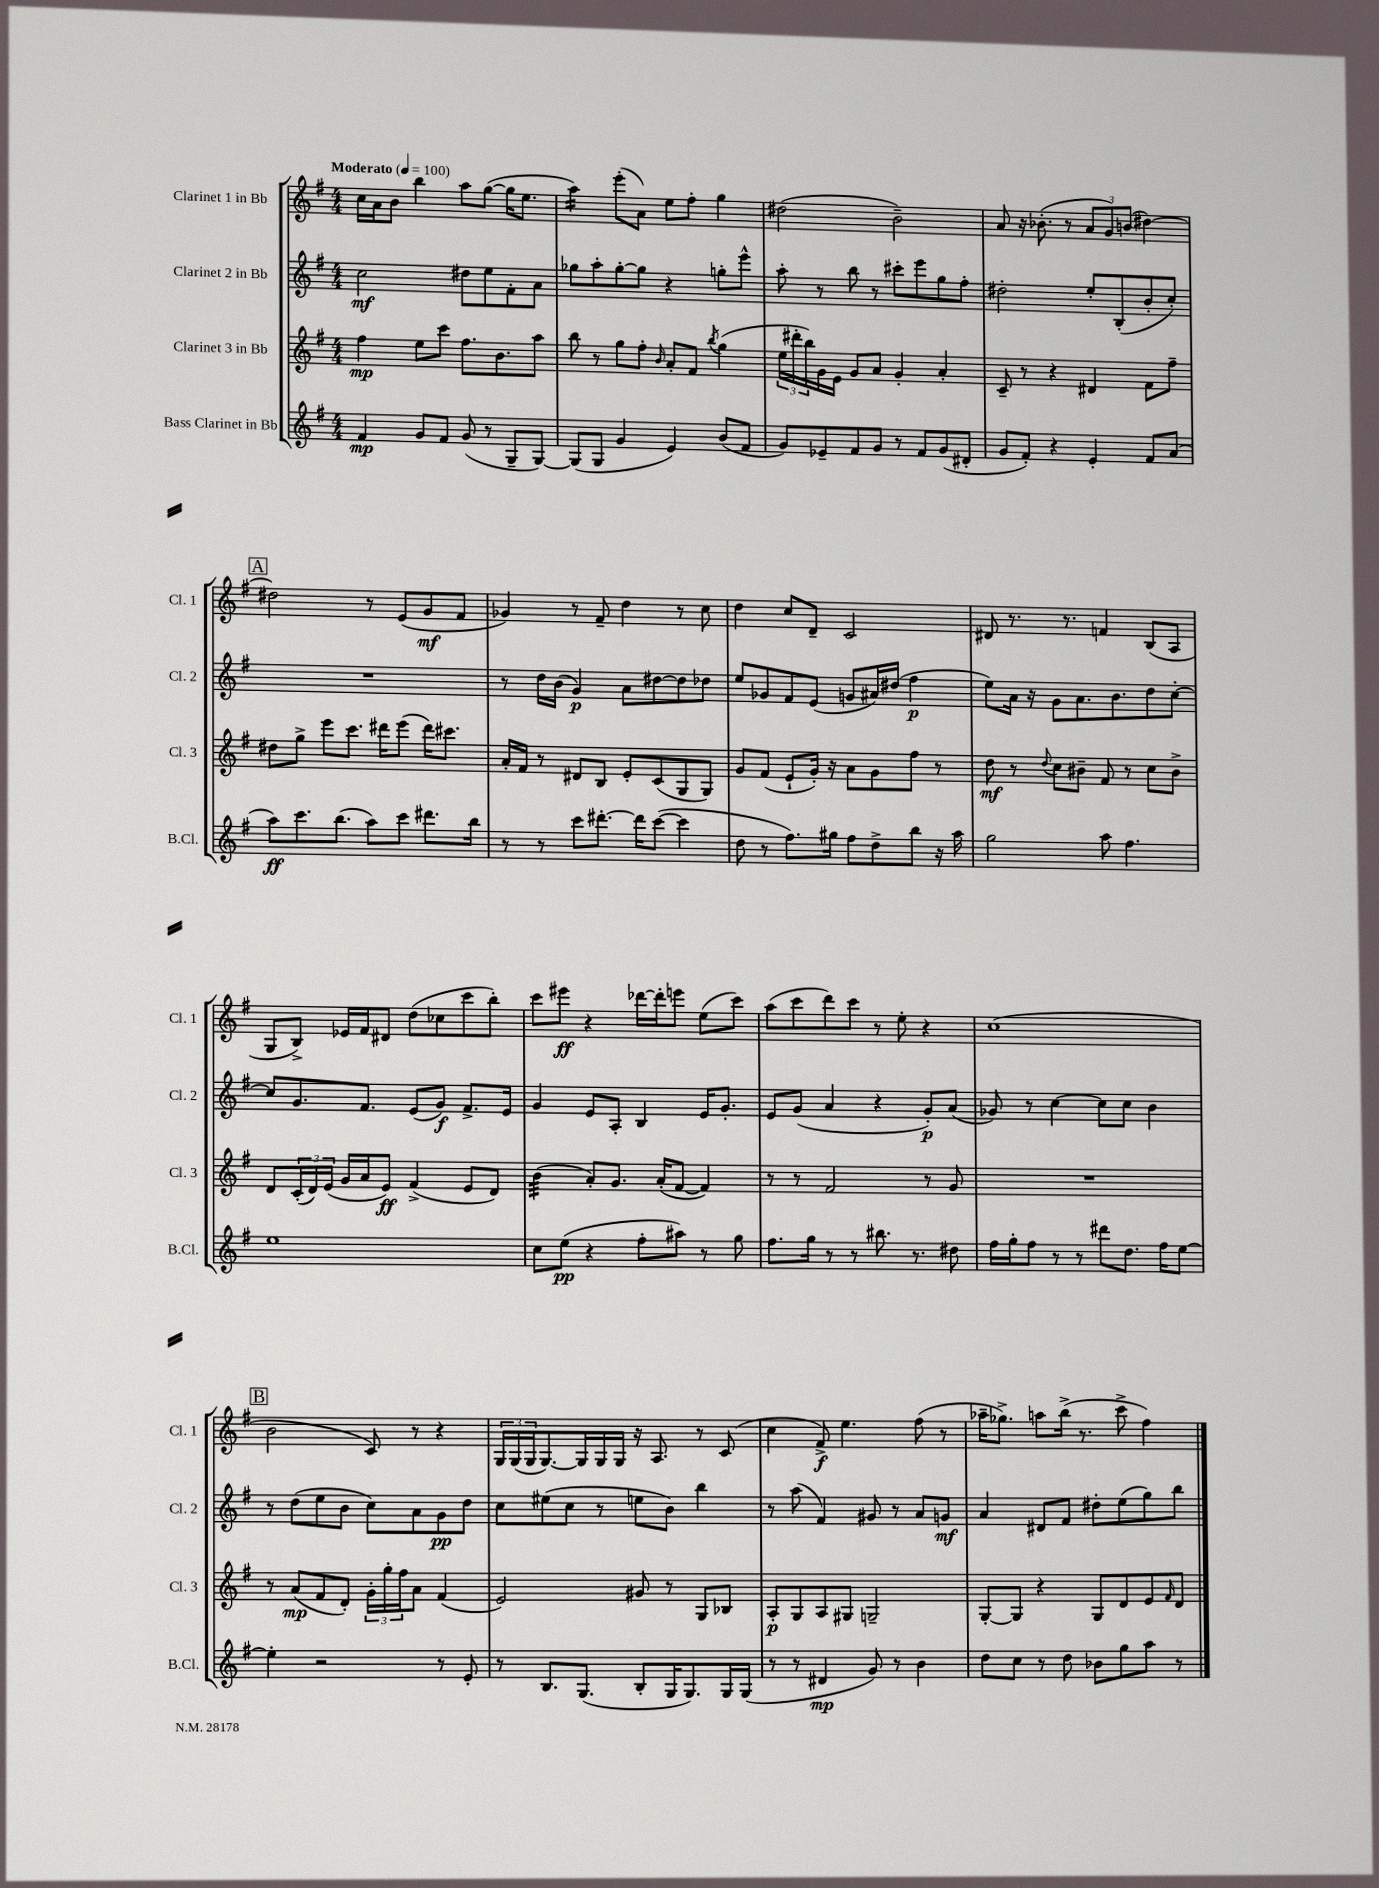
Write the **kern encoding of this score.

**kern	**kern	**kern	**kern
*staff4	*staff3	*staff2	*staff1
*clefG2	*clefG2	*clefG2	*clefG2
*k[f#]	*k[f#]	*k[f#]	*k[f#]
*M4/4	*M4/4	*M4/4	*M4/4
*MM100	*MM100	*MM100	*MM100
4f#/	4ff#\	2cc\	16cc\LL
.	.	.	16a\J
.	.	.	8b\J
8g/L	8ee\L	.	4bb\
8f#/J	8ccc\J	.	.
(8g/	8.ff#\L	8dd#\L	8aa\L
8r	.	8ee\	([8gg\J
.	8.b\	.	.
8G~/L	.	8f#'\	16gg\]LK
.	.	.	8.ee\J
[8G/J)	8aa\J	8a\J	.
=	=	=	=
(8G/]L	8bb\	8gg-\L	4aa\)
8G/J	8r	8aa'\	.
4g/	8gg\L	[8gg-'\	(8eee'\L
.	8ff#'\J	8gg-\]J	8a\J)
.	16qqb/	.	.
4e/)	8a'/L	4r	8ee\L
.	8f#/J	.	8ff#'\J
.	8qbb/	.	.
(8b/L	(4gg\	8gg'\L	4gg\
8f#/J	.	8eee^^\J	.
=	=	=	=
8g/L)	24ee\LL	8aa'\	(2dd#\
.	24ddd#'\	.	.
.	24bb\)	.	.
8e-~/	16g\	8r	.
.	16e\JJ	.	.
8f#/	8g/L	8bb\	.
8g/J	8a/J	8r	.
8r	4g'/	8ccc#'\L	2b~\)
8f#/L	.	8eee\	.
(8g/	4a'/	8gg\	.
8d#'/J	.	8ff#'\J	.
=	=	=	=
8g/L	8c~/	2dd#'\	8a/
8f#'/J)	8r	.	16r
.	.	.	(8.b-'\
4r	4r	.	.
.	.	.	8r
4e'/	4d#/	8ee'/L	12a/L
.	.	.	12g/)
.	.	(8B'/	.
.	.	.	(12b/J
8f#/L	8f#\L	8b'/	[4dd#\)
(8a/J	8ff#~\J	8cc'/J)	.
=	=	=	=
8aa\L)	8dd#\L	1r	2dd#\]
8.ccc\	8gg^\J	.	.
.	8eee\L	.	.
(8.bb\J	.	.	.
.	8.ccc\J	.	.
8aa\L)	.	.	8r
.	16ddd#\LK	.	.
8ccc\J	(8eee\J	.	(8e/L
8.ddd#\L	16ddd#\LK)	.	8g/
.	8.ccc#\J	.	.
.	.	.	8f#/J
16bb\Jk	.	.	.
=	=	=	=
8r	16a'/LL	8r	4g-/)
.	16f#/JJ	.	.
8r	8r	16dd\LL	.
.	.	(16b\JJ	.
8ccc\L	8d#/L	4g/)	8r
[8.ddd#'\J	8B/J	.	8f#~/
.	8e'/L	8a\L	4dd\
16ddd#\]LK	.	.	.
([8ccc\J	(8c/	[8dd#\	.
4ccc\]	8G/	8dd#\]	8r
.	8G/J)	8dd-\J	8cc\
=	=	=	=
8dd\	8g/L	8ee/L	4dd\
8r	(8f#/J	8g-/	.
8.ff#\L)	8e`/L	8f#/	8cc/L
.	16g'/Jk)	(8e/J	8d~/J
16gg#\Jk	16r	.	.
8ff#\L	8a\L	8g/L	2c/
8dd^\	8g\	16a#/L)	.
.	.	(16dd#/JJ	.
8bb\J	8ff#\J	4ff#\	.
16r	8r	.	.
16aa\	.	.	.
=	=	=	=
2gg\	8dd\	8ee\L)	8d#/
.	8r	16a\Jk	8.r
.	.	16r	.
.	8qqdd/	.	.
.	8cc\L	8g\L	.
.	.	.	8.r
.	8b#~\J	8.a\	.
8aa\	8f#/	.	4f/
.	.	8.b\	.
4.ff#\	8r	.	.
.	8cc\L	8dd\	(8B/L
.	8b#^\J	[8cc'\J	8A/J
=	=	=	=
1ee	8d/L	8cc/]L	8G/L
.	(24c'/L	8.g/	8B^/J)
.	24d/)	.	.
.	(24e/JJ	.	.
.	16g/LL	.	16e-/LL
.	16a/J	8.f#/J	16f#/J
.	8e/J)	.	8d#/J
.	(4f#^/	(8e/L	(8dd\L
.	.	8g/J)	8cc-\
.	8e/L	8.f#^/L	8ccc\
.	8d/J)	.	8bb'\J)
.	.	16e/Jk	.
=	=	=	=
8cc\L	(4b\	4g/	8ccc\L
(8ee\J	.	.	8eee#\J
4r	8a'/L)	8e/L	4r
.	8.g/J	8A'/J	.
8ff#'\L	.	4B/	[16ddd-\LL
.	(16a'/LK	.	16ddd-'\]J
8aa#\J)	[8f#/J	.	8eee\J
8r	4f#/])	16e/LK	(8ee\L
.	.	8.g'/J	.
8gg\	.	.	8ccc\J)
=	=	=	=
8.ff#\L	8r	8e/L	(8aa\L
.	8r	(8g/J	8ccc\
16gg\Jk	.	.	.
8r	2f#/	4a/	8ddd\)
8r	.	.	8ccc\J
8.bb#\	.	4r	8r
.	.	.	8ee'\
8.r	.	.	.
.	8r	8g'/L)	4r
8dd#\	8g/	(8a/J	.
=	=	=	=
16ff#\LL	1r	8g-/)	(1cc
16gg'\J	.	.	.
8ff#\J	.	8r	.
8r	.	[4cc\	.
8r	.	.	.
8ddd#\L	.	8cc\]L	.
8.dd\J	.	8cc\J	.
.	.	4b\	.
16ff#\LK	.	.	.
[8ee\J	.	.	.
=	=	=	=
4ee'\]	8r	8r	2b\
.	(8a/L	(8dd\L	.
2r	8f#/	8ee\	.
.	8d'/J)	8b\J	.
.	24g'\LL	8cc\L)	8c/)
.	24gg'\	.	.
.	24ff#\J	.	.
.	8a\J	8a\	8r
8r	(4f#/	8g\	4r
8e'/	.	8dd\J	.
=	=	=	=
8r	2e/)	8cc\L	24G/LL
.	.	.	(24G/
.	.	.	24G/J
8.B/L	.	(8ee#\	[8.G/)
.	.	8cc\J	.
(8.G/J	.	.	16G/]L
.	.	8r	16G/
.	.	.	16G/JJ
8B'/L	8g#/	8ee\L	16r
.	.	.	8.A/
16G/K	8r	8b\J)	.
8.G/)	.	.	.
.	8G/L	4bb\	8r
16G/L	8B-/J	.	(8c/
(16G/JJ	.	.	.
=	=	=	=
8r	8A'/L	8r	4cc\
8r	8G/	(8aa\	.
4d#/	8A/	4f#/)	8f#^/)
.	8G#/J	.	4.ee\
8g/)	2G~/	8g#/	.
8r	.	8r	.
4b\	.	8a/L	(8ff#\
.	.	8g/J	8r
=	=	=	=
8dd\L	[8G'/L	4a/	16aa-~\LK
.	.	.	8.gg-^\J)
8cc\J	8G/]J	.	.
8r	4r	8d#/L	8aa\L
8dd\	.	8f#/J	(16bb^\Jk
.	.	.	8.r
8b-\L	8G/L	8dd#'\L	.
8gg\	8d/	(8ee\	8ccc^\
8aa\J	8e/	8gg\)	4ff#\)
.	16qqf#/	.	.
8r	8d/J	8bb\J	.
==	==	==	==
*-	*-	*-	*-
